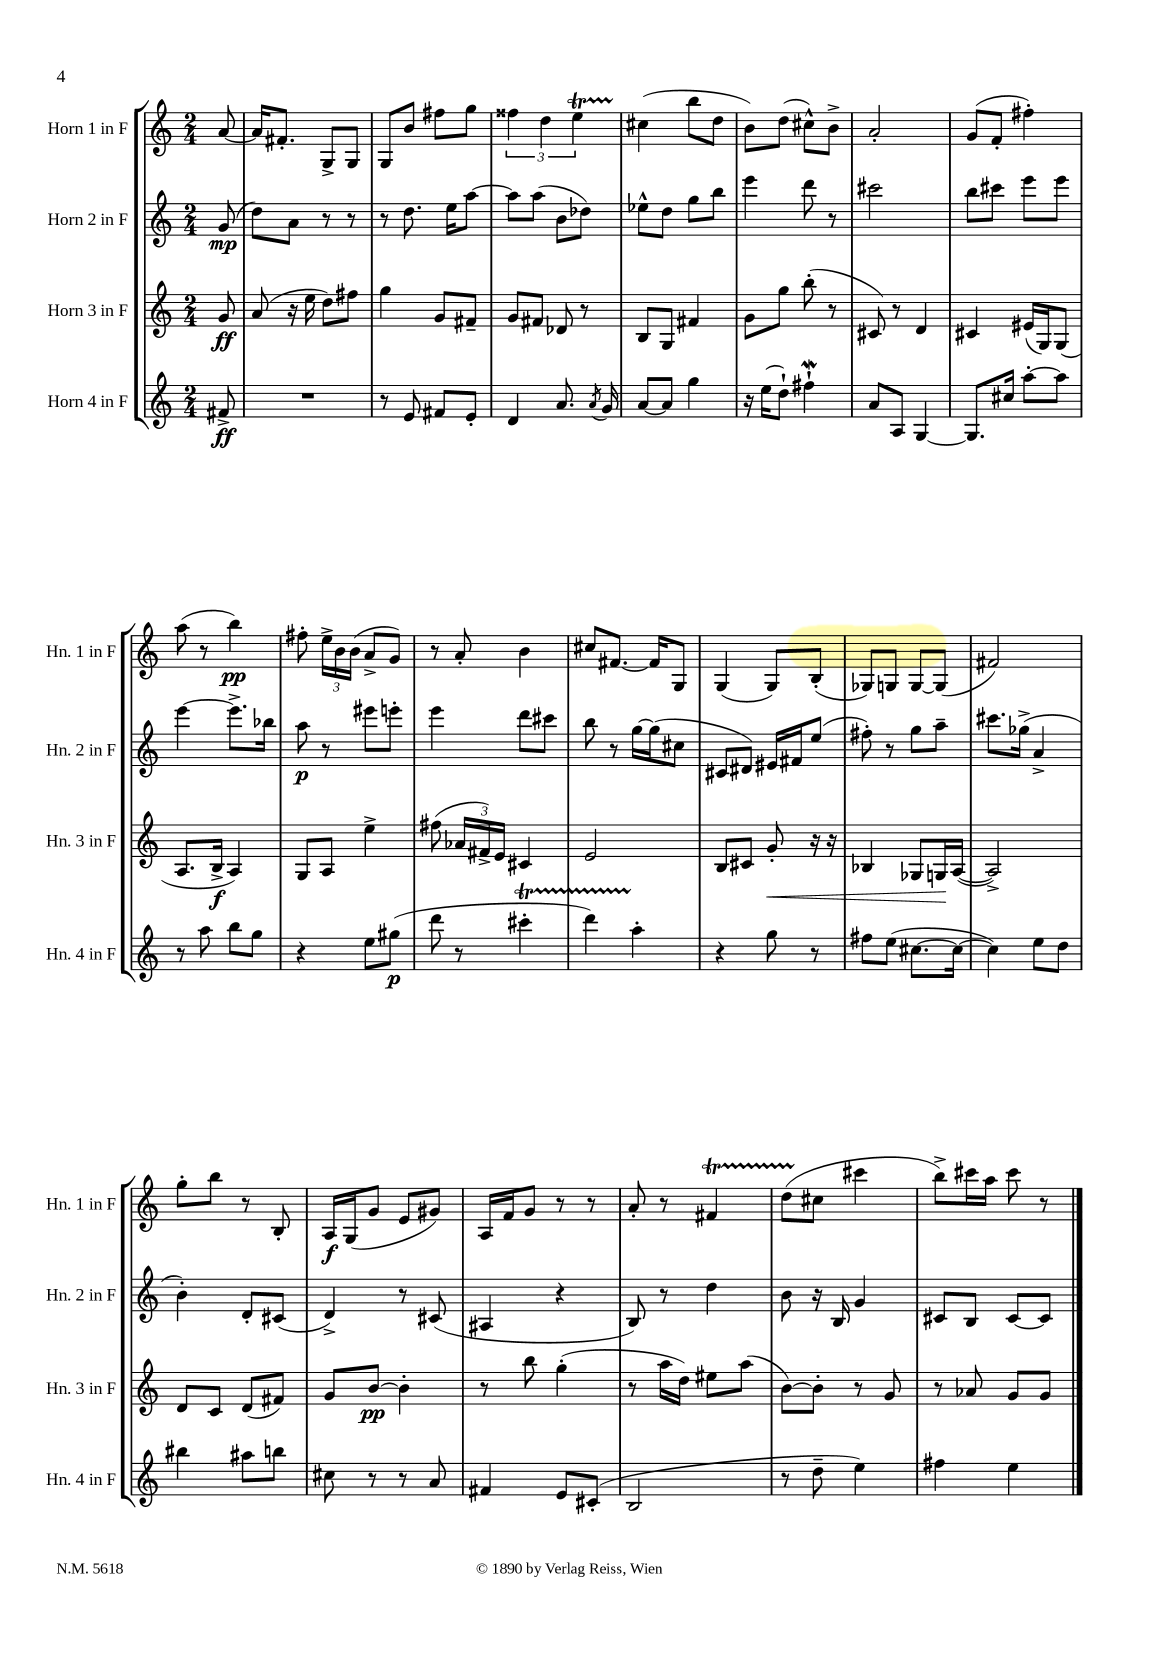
<<
\new StaffGroup <<
\new Staff = "s0" \with { instrumentName = "Horn 1 in F" shortInstrumentName = "Hn. 1 in F" } {
    \clef treble \key c \major \numericTimeSignature \time 2/4 \partial 8
    \autoBeamOff a'8~ |
    a'16[ fis'8.]-. g8[-> g8] |
    g8[ b'8] fis''8[ g''8] |
    \tuplet 3/2 { fisis''4 d''4 e''4\startTrillSpan } |
    cis''4\stopTrillSpan( b''8[ d''8] |
    b'8[) d''8]( cis''8[-^) b'8]-> |
    a'2-. |
    g'8[( f'8]-. fis''4-.) |
    a''8( r8 b''4\pp) |
    fis''8-. \tuplet 3/2 { e''16[-> b'16 b'16]( } a'8[-> g'8]) |
    r8 a'8-. b'4 |
    cis''8[ fis'8.]~ fis'16[ g8] |
    g4( g8[) b8]-.( |
    ges8[) g8] g8[~ g8]( |
    fis'2) |
    g''8[-. b''8] r8 b8-. |
    a16[\f g16( g'8] e'8[ gis'8]) |
    a16[ f'16 g'8] r8 r8 |
    a'8-. r8 fis'4\startTrillSpan |
    d''8[( cis''8]\stopTrillSpan cis'''4 |
    b''8[->) cis'''16 a''16] cis'''8 r8 \bar "|." |
}
\new Staff = "s1" \with { instrumentName = "Horn 2 in F" shortInstrumentName = "Hn. 2 in F" } {
    \clef treble \key c \major \numericTimeSignature \time 2/4 \partial 8
    \autoBeamOff g'8\mp( |
    d''8[) a'8] r8 r8 |
    r8 d''8. e''16[ a''8]~ |
    a''8[ a''8]( b'8[ des''8]) |
    ees''8[-^ d''8] g''8[ b''8] |
    e'''4 d'''8 r8 |
    cis'''2 |
    b''8[ cis'''8] e'''8[ e'''8] |
    e'''4~ e'''8.[-> bes''16] |
    a''8\p r8 eis'''8[ e'''8]-. |
    e'''4 d'''8[ cis'''8] |
    b''8 r8 g''16[~ g''16( cis''8] |
    cis'8[ dis'8]) eis'16[ fis'16 e''8]( |
    fis''8-.) r8 g''8[ a''8]-- |
    cis'''8.[ ges''16]->( a'4-> |
    b'4-.) d'8[-. cis'8]( |
    d'4->) r8 cis'8( |
    ais4 r4 |
    b8) r8 d''4 |
    b'8 r16 b16 g'4 |
    cis'8[ b8] cis'8[~ cis'8] \bar "|." |
}
\new Staff = "s2" \with { instrumentName = "Horn 3 in F" shortInstrumentName = "Hn. 3 in F" } {
    \clef treble \key c \major \numericTimeSignature \time 2/4 \partial 8
    \autoBeamOff g'8\ff |
    a'8( r16 e''16 d''8[) fis''8] |
    g''4 g'8[ fis'8]-- |
    g'8[ fis'8] des'8 r8 |
    b8[ g8] fis'4 |
    g'8[ g''8] b''8-.( r8 |
    cis'8) r8 d'4 |
    cis'4 eis'16[( g16) g8]( |
    a8.[ b16]->\f a4) |
    g8[ a8] e''4-> |
    fis''8( \tuplet 3/2 { aes'16[ fis'16->) e'16] } cis'4 |
    e'2 |
    b8[ cis'8] g'8-.\< r16 r16 |
    bes4 ges8[ g16\! a16]~( |
    a2->) |
    d'8[ c'8] d'8[( fis'8]) |
    g'8[ b'8]~\pp b'4-. |
    r8 b''8 g''4-.( |
    r8 a''16[ d''16]) eis''8[ a''8]( |
    b'8[~) b'8]-. r8 g'8 |
    r8 aes'8 g'8[ g'8] \bar "|." |
}
\new Staff = "s3" \with { instrumentName = "Horn 4 in F" shortInstrumentName = "Hn. 4 in F" } {
    \clef treble \key c \major \numericTimeSignature \time 2/4 \partial 8
    \autoBeamOff fis'8->\ff |
    R2 |
    r8 e'8 fis'8[ e'8]-. |
    d'4 a'8. \acciaccatura { a'8 } g'16 |
    a'8[~ a'8] g''4 |
    r16 e''16[( d''8]-!) fis''4-!\mordent |
    a'8[ a8] g4~ |
    g8.[ cis''16] a''8[~-. a''8] |
    r8 a''8 b''8[ g''8] |
    r4 e''8[ gis''8]\p( |
    d'''8 r8 cis'''4-.\startTrillSpan |
    d'''4) a''4-.\stopTrillSpan |
    r4 g''8 r8 |
    fis''8[ e''8]( cis''8.[~ cis''16]~ |
    cis''4) e''8[ d''8] |
    bis''4 ais''8[ b''8] |
    cis''8 r8 r8 a'8 |
    fis'4 e'8[ cis'8]-.( |
    b2 |
    r8 d''8-- e''4) |
    fis''4 e''4 \bar "|." |
}
>>
>>
\layout { \context { \Score \remove "Bar_number_engraver" } }
